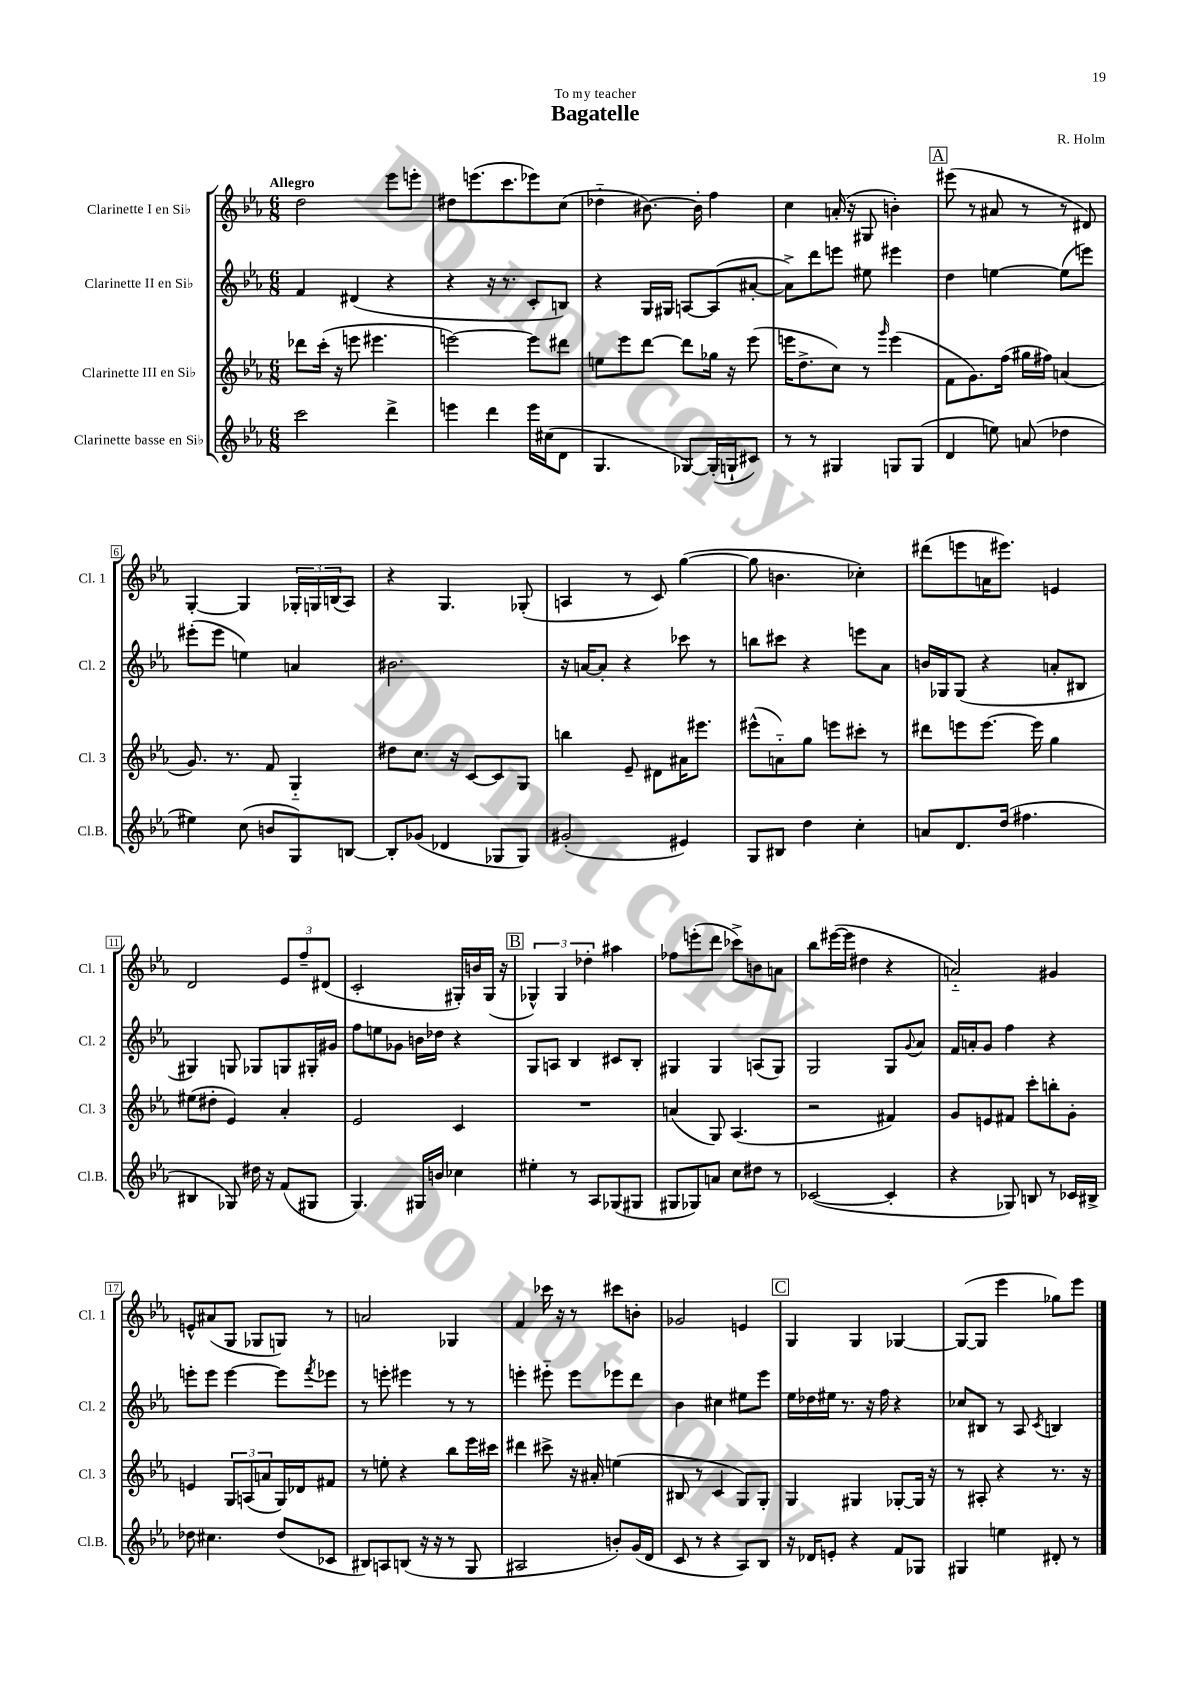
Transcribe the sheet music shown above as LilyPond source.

\header { title = "Bagatelle" composer = "R. Holm" dedication = "To my teacher" }
<<
\new StaffGroup <<
\new Staff = "s0" \with { instrumentName = "Clarinette I en Sib" shortInstrumentName = "Cl. 1" } {
    \clef treble \key ees \major \numericTimeSignature \time 6/8 \tempo "Allegro"
    d''2 ees'''8 e'''8-. |
    dis''8 e'''8.( c'''8. ees'''8) c''8( |
    des''4-_ bis'8.~) bis'16-. f''4 |
    c''4 a'16-.( r16 gis8 b'4-.) |
    \mark \markup { \box "A" } eis'''8( r8 ais'8 r8 r8 dis'8) |
    g4~-. g4 \tuplet 3/2 { ges16-. g16 b16( } aes8) |
    r4 g4. ges8-.( |
    a4 r8 c'8) g''4~( |
    g''8 b'4. ces''4-.) |
    dis'''8( e'''8 a'16 eis'''8.) e'4 |
    d'2 \tuplet 3/2 { ees'8 f''8-- dis'8( } |
    c'2-. gis16-.) b'16 gis16( r16 |
    \mark \markup { \box "B" } \tuplet 3/2 { ges4-^) ges4 des''4-. } ais''4 |
    fes''8 e'''8-.( d'''8 ces'''8->) b'8 a'8 |
    bes''8 eis'''16~( eis'''16 dis''4 r4 |
    a'2-_) gis'4 |
    e'8-^ ais'8( g8 ges8 g8) r8 |
    a'2 ges4 |
    f'4 ces'''16 r16 r8 cis'''8 b'8-. |
    ges'2 e'4 |
    \mark \markup { \box "C" } g4 g4 ges4~ |
    ges8~( ges8 ees'''4 ges''8) ees'''8 \bar "|." |
}
\new Staff = "s1" \with { instrumentName = "Clarinette II en Sib" shortInstrumentName = "Cl. 2" } {
    \clef treble \key ees \major \numericTimeSignature \time 6/8
    f'4 dis'4( r4 |
    r4 r16 r8. c'8-. b8) |
    r4 g16 gis16 a8~ a8( ais'8~-. |
    ais'8->) d'''8 e'''8 eis''8 eis'''4 |
    \mark \markup { \box "A" } d''4 e''4~ e''8( e'''8) |
    eis'''8-.( eis'''8 e''4) a'4 |
    bis'2. |
    r16 a'16~ a'8-. r4 ces'''8 r8 |
    b''8 cis'''8 r4 e'''8 aes'8 |
    b'16 ges16 ges8( r4 a'8-. bis8 |
    gis4) g8 ges8 g8 gis16-. gis'16 |
    f''8 e''8 ges'8 b'16 des''16 r4 |
    \mark \markup { \box "B" } g8 a8 bes4 cis'8 bes8-. |
    gis4 gis4 a8( gis8) |
    g2 g8 \appoggiatura { g'8 } aes'8 |
    f'16 a'16-. g'8 f''4 r4 |
    e'''8-. e'''8 e'''4~ e'''8 \acciaccatura { f'''8 } ees'''8 |
    r8 e'''8-. eis'''4 r8 r8 |
    e'''4-. eis'''8-_ eis'''8 ees'''8 d'''8 |
    bes'4 cis''4 eis''8 ees'''8 |
    \mark \markup { \box "C" } ees''16 des''16 eis''16 r8. r16 f''16 r4 |
    ces''8 bis8 r8 aes8 \acciaccatura { c'8 } b4 \bar "|." |
}
\new Staff = "s2" \with { instrumentName = "Clarinette III en Sib" shortInstrumentName = "Cl. 3" } {
    \clef treble \key ees \major \numericTimeSignature \time 6/8
    des'''8 c'''16-.( r16 e'''8 eis'''4. |
    e'''2~) e'''8 dis'''8 |
    e''8 ees'''8 d'''8~ d'''8 ges''16 r16 ees'''8( |
    e'''16 d''8.-> c''8) r8 \grace { g'''16 } e'''4( |
    \mark \markup { \box "A" } f'8 g'8.) f''16( gis''16 fis''16) a'4( |
    g'8.) r8. f'8 g4-_ |
    dis''8 c''8. r16 c'8~ c'8 g8 |
    b''4 ees'8-- dis'8 ais'16 eis'''8. |
    eis'''8-^( a'8-_) g''8 e'''8 cis'''8-. r8 |
    dis'''8 e'''8 e'''8.~ e'''16 g''4 |
    eis''8( dis''8-. ees'4) aes'4-. |
    ees'2 c'4 |
    \mark \markup { \box "B" } R2. |
    a'4( g8) aes4.( |
    r2 fis'4) |
    g'8 e'8 fis'8 c'''8-. b''8-. g'8-. |
    e'4 \tuplet 3/2 { g8 a8( a'8 } g16) des'16 fis'8 |
    r8 e''8-. r4 bes''8 ees'''16 cis'''16 |
    dis'''4 cis'''8-> r16 ais'16-. e''4( |
    bis8 r8 c'4 g8) g8-. |
    \mark \markup { \box "C" } g4 gis4 ges8~-. ges16 r16 |
    r8 ais8-. r4 r8. r16 \bar "|." |
}
\new Staff = "s3" \with { instrumentName = "Clarinette basse en Sib" shortInstrumentName = "Cl.B." } {
    \clef treble \key ees \major \numericTimeSignature \time 6/8
    c'''2 d'''4-> |
    e'''4 d'''4 e'''16 cis''16( d'8 |
    g4. ges8~) ges16-.( g16-! cis'8) |
    r8 r8 gis4 g8 g8( |
    \mark \markup { \box "A" } d'4 e''8) a'8( des''4 |
    eis''4) c''8( b'8 g8) b8~ |
    b8-. ges'8( des'4 ges8 ges8) |
    gis'2-.( eis'4) |
    g8 bis8 d''4 c''4-. |
    a'8 d'8. d''16( fis''4. |
    bis4 ges8) dis''16 r16 f'8( gis8 |
    g4.) gis16 b'16 ces''4 |
    \mark \markup { \box "B" } eis''4-. r8 aes8 ges8( gis8 |
    gis8 ges8) a'8 c''8 dis''8 r8 |
    ces'2~( ces'4-. |
    r4 ges8) b8 r8 ces'16 bis16-> |
    des''8 cis''4. des''8( ces'8 |
    bis8) a8 b8( r16 r16 r8 g8 |
    ais2 b'8-.) g'16( d'16 |
    c'8 r8 r4 aes8) bes8 |
    \mark \markup { \box "C" } r16 des'16 e'8-. r4 f'8 ges8 |
    gis4 e''4 dis'8-. r8 \bar "|." |
}
>>
>>
\layout { \context { \Score \override BarNumber.stencil = #(make-stencil-boxer 0.1 0.3 ly:text-interface::print) } }
